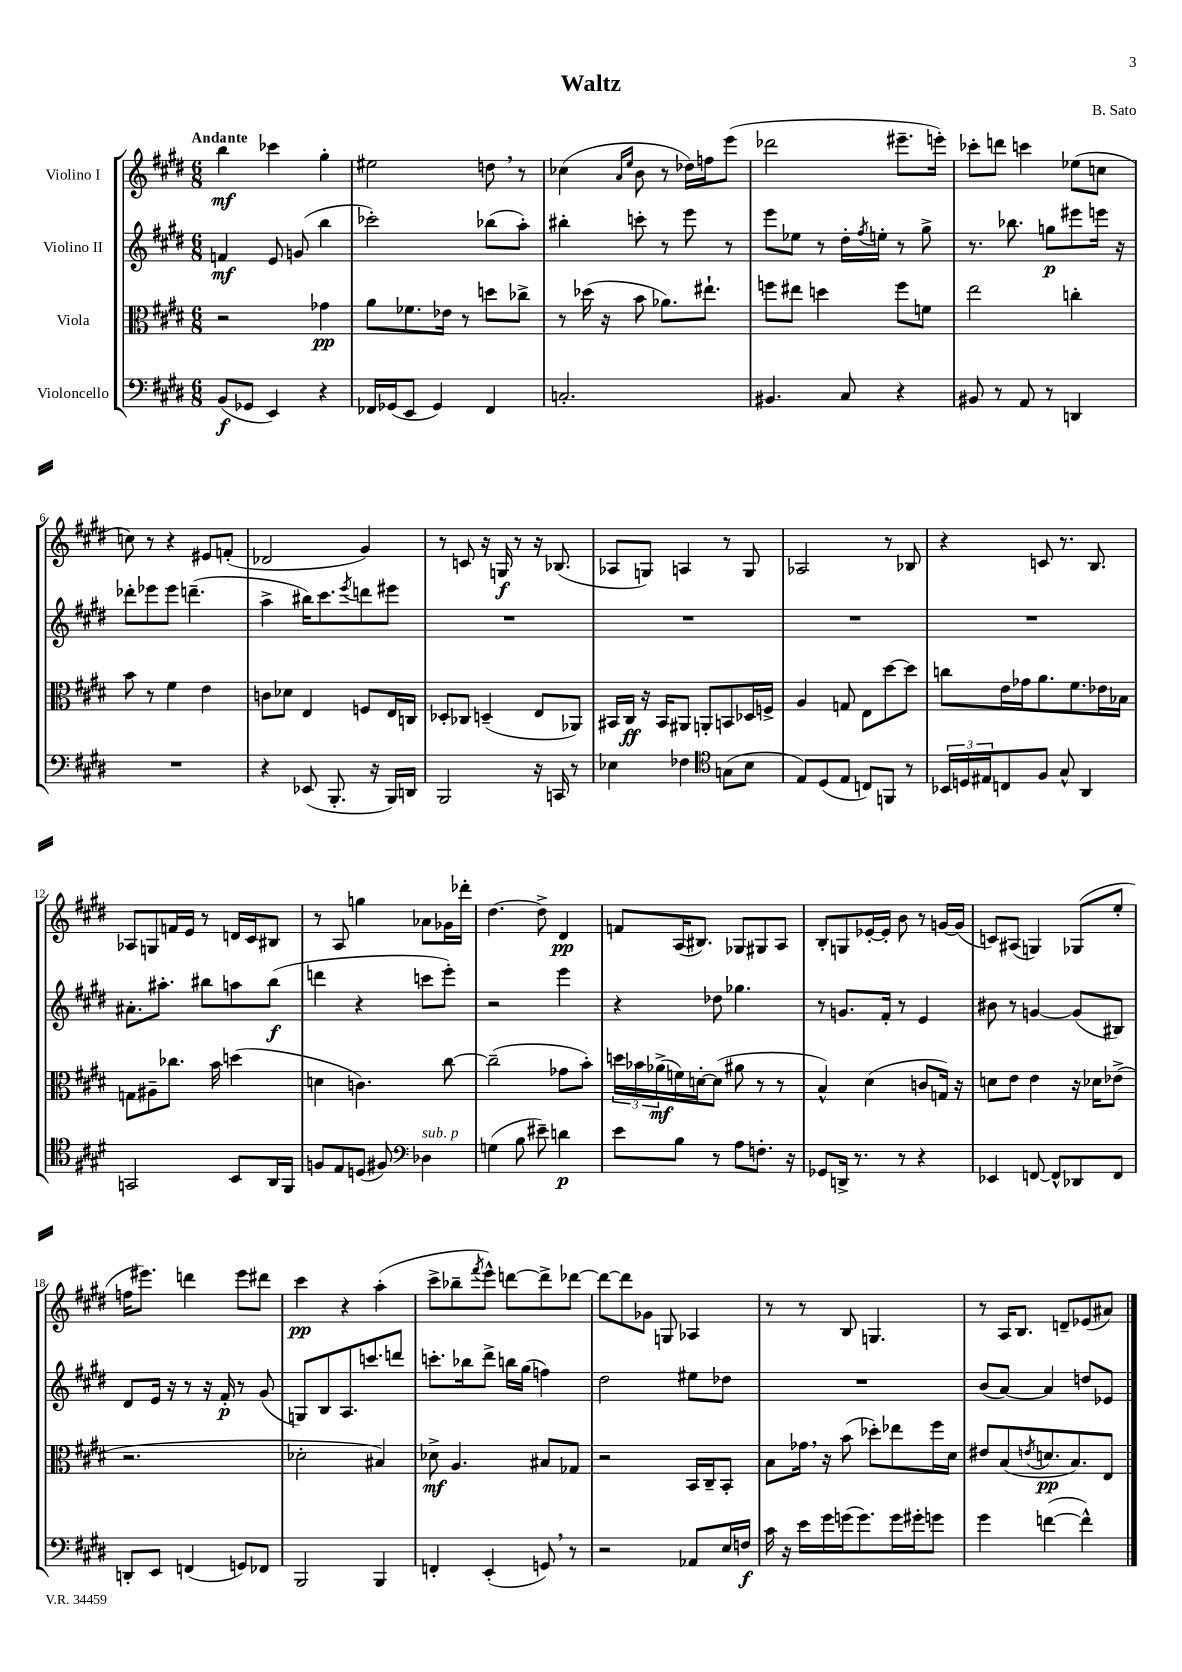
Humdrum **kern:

**kern	**kern	**kern	**kern
*staff4	*staff3	*staff2	*staff1
*clefF4	*clefC3	*clefG2	*clefG2
*k[f#c#g#d#]	*k[f#c#g#d#]	*k[f#c#g#d#]	*k[f#c#g#d#]
*M6/8	*M6/8	*M6/8	*M6/8
(8BB	2r	4f	4bb
8GG-	.	.	.
4EE)	.	8e	4ccc-
.	.	(8g	.
4r	4g-	4bb	4gg#'
=	=	=	=
16FF-	8a	2ccc-')	2ee#
(16GG-	.	.	.
8EE	8.f-	.	.
4GG-)	.	.	.
.	16e-	.	.
.	8r	.	.
4FF-	8dd	(8bb-	8dd
.	8cc-^	8aa')	8r
=	=	=	=
2.C'	8r	4bb#'	(4cc-
.	(16dd-	.	.
.	16r	.	.
.	.	.	16qqa
.	.	.	16qqee
.	8b	8ccc'	8b
.	8.a-)	8r	8r
.	.	8eee	16dd-)
.	8.ee#`	.	16ff
.	.	8r	(8eee
=	=	=	=
4.BB#	8ff	8eee	2ddd-
.	8ee#	8ee-	.
.	4dd	8r	.
8C#	.	16dd#'	.
.	.	8qff#	.
.	.	16ee'	.
4r	8ff	8r	8.eee#~
.	8f	8gg#^	.
.	.	.	16eee')
=	=	=	=
8BB#	2ee	8.r	8ccc-'
8r	.	.	8ddd
.	.	8.bb-	.
8AA	.	.	4ccc
8r	.	8gg	.
4DD	4cc'	8eee#	(8ee-
.	.	16eee	8cc
.	.	16r	.
=	=	=	=
2.r	8b	8ddd-'	8cc)
.	8r	8eee-	8r
.	4f#	8eee-	4r
.	.	(4.ddd~	.
.	4e	.	8e#
.	.	.	(8f'
=	=	=	=
4r	8c	4aa^	2d-
.	8d-	.	.
(8EE-	4E	16bb#)	.
.	.	8.ccc#	.
8.BBB'	.	.	.
.	.	8qeee	.
.	8F	8ddd	4g#)
16r	.	.	.
16BBB)	16E	8eee#	.
16DD	16C	.	.
=	=	=	=
2BBB	8D-'	2.r	8r
.	8C-	.	8c
.	(4D~	.	16r
.	.	.	16G
.	.	.	8r
16r	8E	.	16r
16CC	.	.	(8.B-
8r	8AA-)	.	.
=	=	=	=
4E-	16BB#	2.r	8A-
.	16C#	.	.
.	16r	.	8G)
.	16BB#	.	.
4F-	8AA#	.	4A
.	8AA'	.	.
*clefC4	*	*	*
(8G	8BB	.	8r
8B	16D-	.	8G
.	16F^	.	.
=	=	=	=
8E)	4A	2.r	2A-
(8D#	.	.	.
8E	8G	.	.
8C)	8E	.	.
8FF	[8dd#	.	8r
8r	8dd#]	.	8B-
=	=	=	=
24BB-	8cc	2.r	4r
24D	.	.	.
24E#	.	.	.
8C	16e	.	.
.	16g-	.	.
8F#	8.a	.	8c
8G#^^	.	.	8.r
.	8.f#	.	.
4AA	.	.	.
.	.	.	8.B
.	16e-	.	.
.	16B-	.	.
=	=	=	=
2GG	8G	8.a#'	8A-
.	8A#~	.	8G
.	.	8.aa#'	.
.	8.cc-	.	16f
.	.	.	16e
.	.	8bb#	8r
.	16b	.	.
8BB	(4dd	8aa	16d
.	.	.	16c#
16AA	.	(8bb#	8B#
16FF#	.	.	.
=	=	=	=
8F	4d	4ddd	8r
8E	.	.	8A
(8D	4.c)	4r	4gg
8F#)	.	.	.
*clefF4	*	*	*
4D-	.	8ccc	8a-
.	[8cc#	8eee')	16g-
.	.	.	16ddd-'
=	=	=	=
(4G	(2cc#~]	2r	[4.dd#
8B	.	.	.
8e#~)	.	.	8dd#^]
4d	8g-	4eee	4d#
.	8b')	.	.
=	=	=	=
8e	24dd	4r	8f
.	24b-	.	.
.	(24a-^	.	.
8B	16f)	.	(16A
.	[16d'	.	8.B#)
8r	(8d]	8dd-	.
8A	8a#	4.gg-	8G-
8.F'	8r	.	8G#
.	8r	.	8A
16r	.	.	.
=	=	=	=
8GG-	4B^^)	8r	8B'
16DD^	.	8.g	8G
8.r	.	.	.
.	(4d#	.	[16e-'
.	.	16f#'	16e-']
8r	.	8r	8b
4r	8c	4e	8r
.	16G)	.	[16g
.	16r	.	(16g]
=	=	=	=
4EE-	8d	8b#	8c)
.	8e	8r	(8A#
[8FF	4e	[4g	4G)
8FF^^]	.	.	.
8DD-	16r	(8g]	(8G-
.	16d-	.	.
8FF	(8e-^	8B#)	8ee'
=	=	=	=
8DD'	2.r	8d#	16ff
.	.	.	8.eee#)
8EE	.	16e	.
.	.	16r	.
(4FF	.	8r	4ddd
.	.	16r	.
.	.	16f#'	.
8GG)	.	8r	8eee#
8FF-	.	(8g#	8ddd#
=	=	=	=
2BBB	2d-'	8G)	4ccc#
.	.	8B	.
.	.	8.A	4r
.	.	8.ccc	.
4BBB	4B#)	.	(4aa'
.	.	8ddd	.
=	=	=	=
4FF'	8d-^	8.ccc'	8ccc#^
.	4.A	.	8bb-~
.	.	16bb-	.
.	.	.	8qfff#
(4EE'	.	8ddd#^	8eee^^)
.	.	16bb	[8ddd
.	.	(16gg#	.
8GG)	8B#	4ff)	8ddd^]
8r	8G-	.	[8ddd-
=	=	=	=
2r	2r	2dd#	8ddd-_
.	.	.	8ddd-]
.	.	.	8g-
.	.	.	8G
8AA-	16BB	8ee#	4A-
.	16C#~	.	.
16E	8BB'	8dd-	.
16F	.	.	.
=	=	=	=
16c#	8B	2.r	8r
16r	.	.	.
16e	16g-	.	8r
16g#	16r	.	.
(16g	(8b	.	8B
8.g)	.	.	.
.	8dd-')	.	4.G
16g	8ee-	.	.
16g#'	.	.	.
8g	16ff#	.	.
.	16d#	.	.
=	=	=	=
4g#	8e#	(8b	8r
.	(8B	[8a)	16A
.	.	.	8.B
.	8qe	.	.
([4f	8.d	4a]	.
.	.	.	8d~
.	8.B)	.	.
4f^^])	.	8dd	(8e-
.	8E	8e-	8a#)
==	==	==	==
*-	*-	*-	*-
